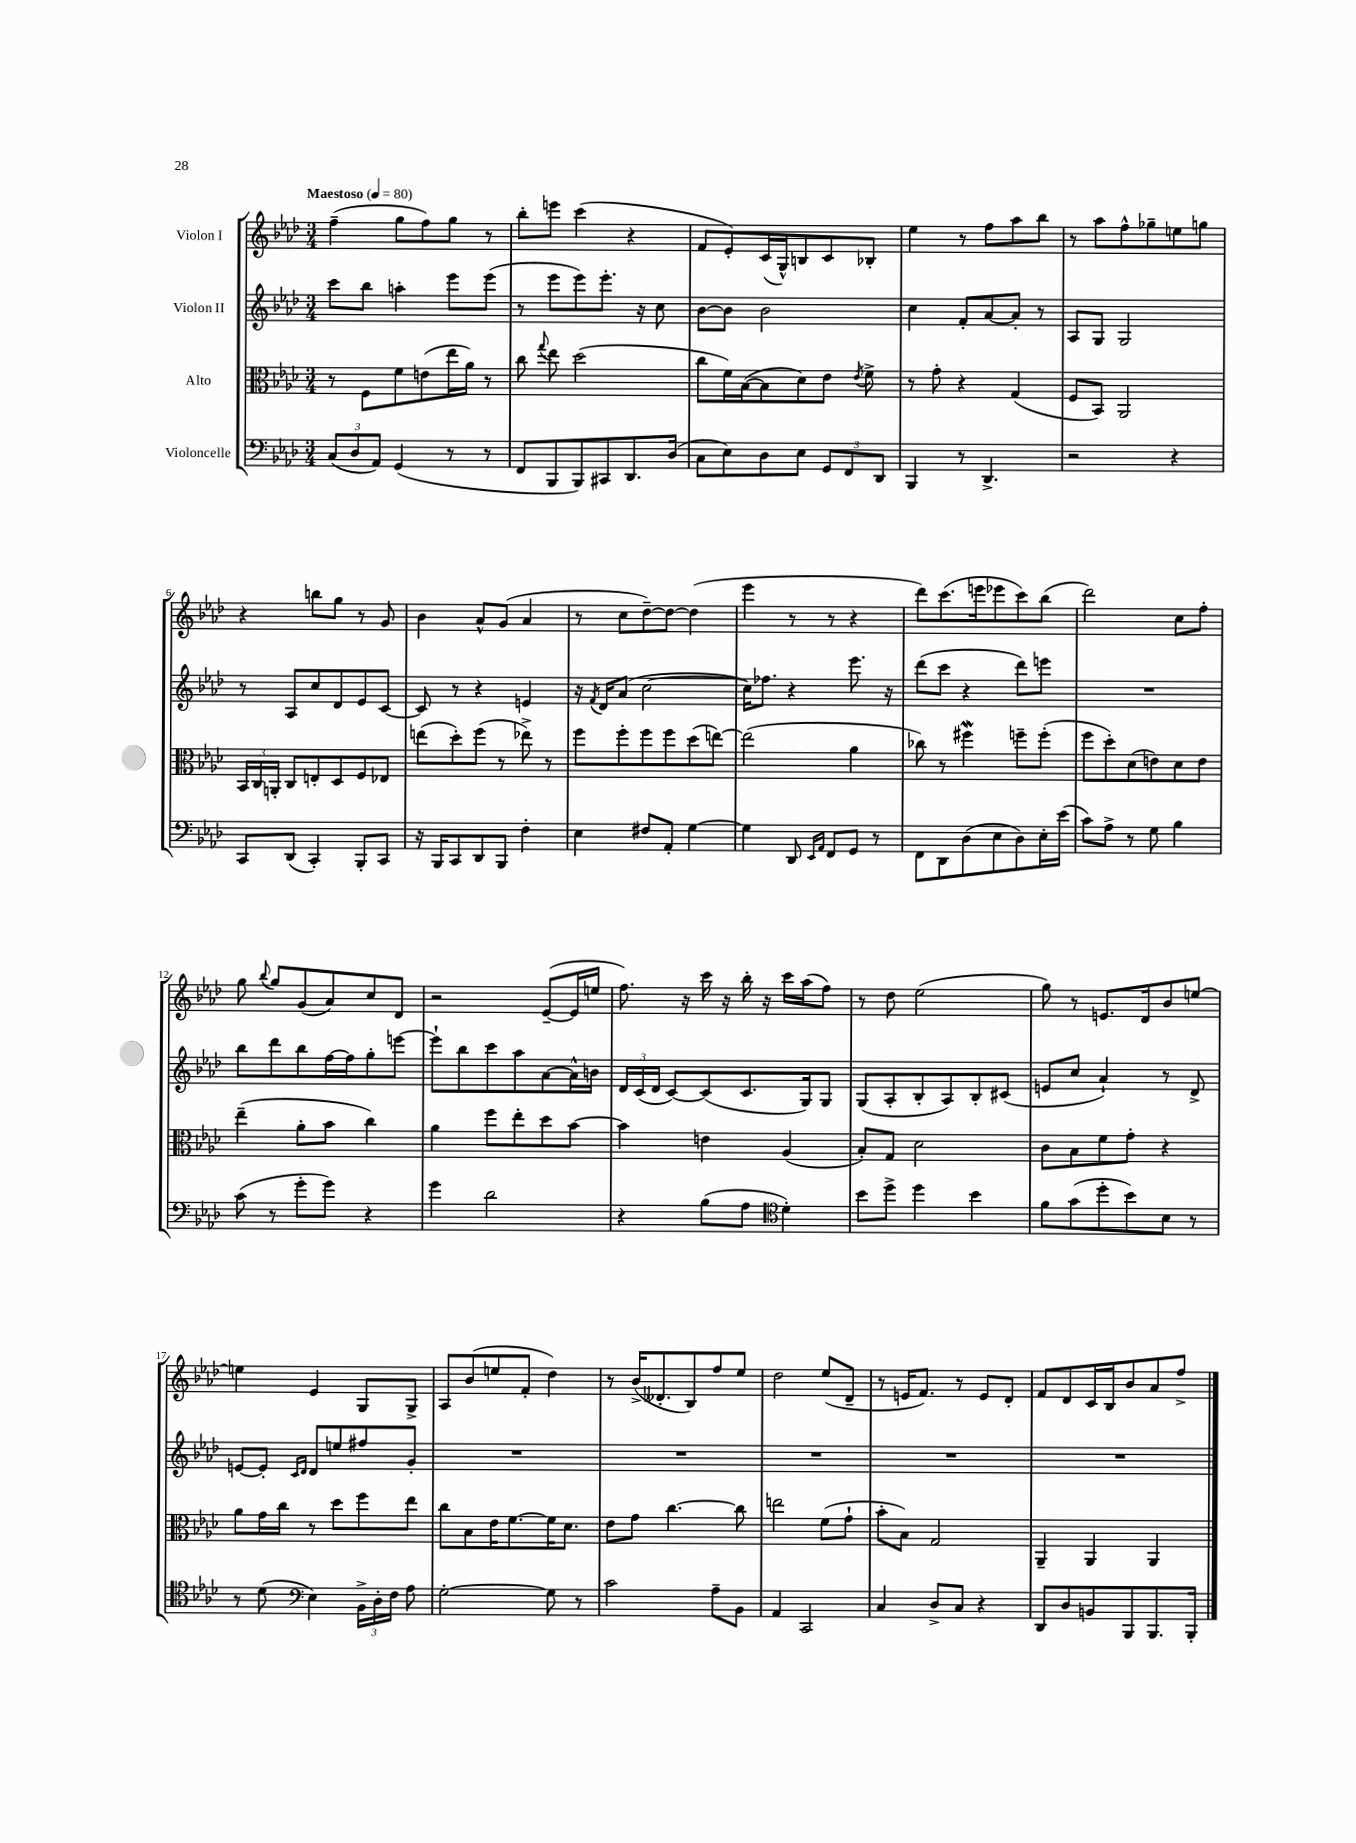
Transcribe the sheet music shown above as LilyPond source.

<<
\new StaffGroup <<
\new Staff = "s0" \with { instrumentName = "Violon I" } {
    \clef treble \key aes \major \numericTimeSignature \time 3/4 \tempo "Maestoso" 4 = 80
    \autoBeamOff f''4--( g''8[ f''8) g''8] r8 |
    bes''8[-. e'''8] c'''4( r4 |
    f'8[ ees'8-.) c'16( g16-^) b8 c'8 bes8]-. |
    ees''4 r8 f''8[ aes''8 bes''8] |
    r8 aes''8[ f''8-^ ges''8-- e''8 g''8] |
    r4 b''8[ g''8] r8 g'8 |
    bes'4 aes'8[-^ g'8]( aes'4 |
    r8 c''8[ des''8~--) des''8]~ des''4( |
    ees'''4 r8 r8 r4 |
    des'''8[) c'''8.( e'''16 ees'''8 c'''8) bes''8]( |
    des'''2) c''8[ f''8]-. |
    g''8 \appoggiatura { bes''8 } g''8[ g'8( aes'8) c''8 des'8] |
    r2 ees'8[~--( ees'16 e''16] |
    f''8.) r16 c'''16 r16 bes''16-. r16 c'''16[ aes''16( f''8]) |
    r8 des''8 ees''2( |
    g''8) r8 e'8.[ des'16 bes'8 e''8]~ |
    e''4 ees'4 g8[ g8]-> |
    aes8[ bes'8( e''8 f'8]-. des''4) |
    r8 bes'16[->( deses'8.-. bes8) f''8 ees''8] |
    des''2 ees''8[( des'8]-- |
    r8 e'16[ f'8.]) r8 e'8[ des'8]-. |
    f'8[ des'8 c'16 bes16 bes'8 aes'8 f''8]-> \bar "|." |
}
\new Staff = "s1" \with { instrumentName = "Violon II" } {
    \clef treble \key aes \major \numericTimeSignature \time 3/4
    \autoBeamOff c'''8[ bes''8] a''4-. ees'''8[ ees'''8]( |
    r8 ees'''8[ ees'''8) ees'''8.]-. r16 c''8 |
    bes'8[~ bes'8] bes'2 |
    c''4 f'8[-. aes'8~ aes'8]-. r8 |
    aes8[ g8] g2 |
    r8 aes8[ c''8 des'8 ees'8 c'8]~ |
    c'8 r8 r4 e'4 |
    r16 \acciaccatura { f'8 } des'16[ aes'8]( c''2~ |
    c''16[) fes''8.] r4 ees'''8. r16 |
    des'''8[( c'''8] r4 des'''8[) e'''8] |
    R2. |
    bes''8[ des'''8 bes''8 f''16~ f''16 g''8-. e'''8]~ |
    e'''8[-! bes''8 c'''8 aes''8 aes'8~ aes'16-^ b'16] |
    \tuplet 3/2 { des'16[ c'16( des'16] } c'8[~) c'8( c'8. g16) g8] |
    g8[( aes8-. bes8-. aes8) bes8-. cis'8]( |
    e'8[ c''8] aes'4-!) r8 des'8-> |
    e'8[~ e'8]-. \grace { c'16[ des'16] } des'8[ e''8 fis''8 g'8]-. |
    R2. |
    R2. |
    R2. |
    R2. |
    R2. \bar "|." |
}
\new Staff = "s2" \with { instrumentName = "Alto" } {
    \clef alto \key aes \major \numericTimeSignature \time 3/4
    \autoBeamOff r8 f8[ f'8 e'8( ees''16 aes'16]) r8 |
    c''8 \appoggiatura { g''8 } ees''8 des''2( |
    c''8[ f'16) bes16~( bes8 des'8) ees'8] \acciaccatura { ees'8 } f'8-> |
    r8 g'8-. r4 g4( |
    f8[ bes,8]) aes,2 |
    \tuplet 3/2 { bes,16[ c16 a,16]-. } c8[ e8-. des8 f8 ees8] |
    e''8[( des''8-.) f''8]( r8 ees''8->) r8 |
    f''8[ f''8-. f''8 f''8 des''8( e''8]~) |
    e''2( aes'4 |
    ces''8) r8 fis''4\mordent f''8[-- f''8]-.( |
    f''8[ des''8-.) des'8( e'8) des'8 e'8] |
    ees''4--( aes'8[-. bes'8] c''4) |
    aes'4 f''8[ ees''8-. des''8 bes'8]~ |
    bes'4 e'4 aes4( |
    bes8[-.) g8] des'2 |
    c'8[ bes8 f'8 g'8]-. r4 |
    aes'8[ g'16 c''16] r8 des''8[ f''8 ees''8] |
    c''8[ bes8 ees'16 f'8.~ f'16 des'8.] |
    ees'8[ g'8] c''4.~ c''8 |
    e''2 f'8[( g'8]-! |
    bes'8[-. bes8]) g2 |
    aes,4-- aes,4 aes,4 \bar "|." |
}
\new Staff = "s3" \with { instrumentName = "Violoncelle" } {
    \clef bass \key aes \major \numericTimeSignature \time 3/4
    \autoBeamOff \tuplet 3/2 { c8[( des8 aes,8]) } g,4( r8 r8 |
    f,8[ bes,,8 bes,,8) cis,8 des,8. des16]( |
    c8[ ees8) des8 ees8] \tuplet 3/2 { g,8[ f,8 des,8] } |
    bes,,4 r8 des,4.-> |
    r2 r4 |
    c,8[ des,8]( c,4-.) bes,,8[-. c,8] |
    r16 bes,,16[ c,8 des,8 bes,,8] f4-. |
    ees4 fis8[ aes,8]-. g4~ |
    g4 des,8 \grace { ees,16[ aes,16] } f,8[ g,8] r8 |
    f,8[ des,8 des8( ees8 des8) ees16-. ees'16]( |
    c'8[) aes8]-> r8 g8 bes4 |
    c'8( r8 g'8[-. g'8]) r4 |
    g'4 des'2 |
    r4 bes8[( aes8] \clef tenor des'4-.) |
    bes'8[ des''8]-> des''4 bes'4 |
    f'8[ g'8( des''8-. bes'8) bes8] r8 |
    r8 des'8( \clef bass ees4) \tuplet 3/2 { bes,16[-> des16-. f16] } aes8 |
    g2~-. g8 r8 |
    c'2 aes8[-- bes,8] |
    aes,4 c,2 |
    c4 des8[-> c8] r4 |
    des,8[ des8 b,8 bes,,8 bes,,8. bes,,16]-. \bar "|." |
}
>>
>>
